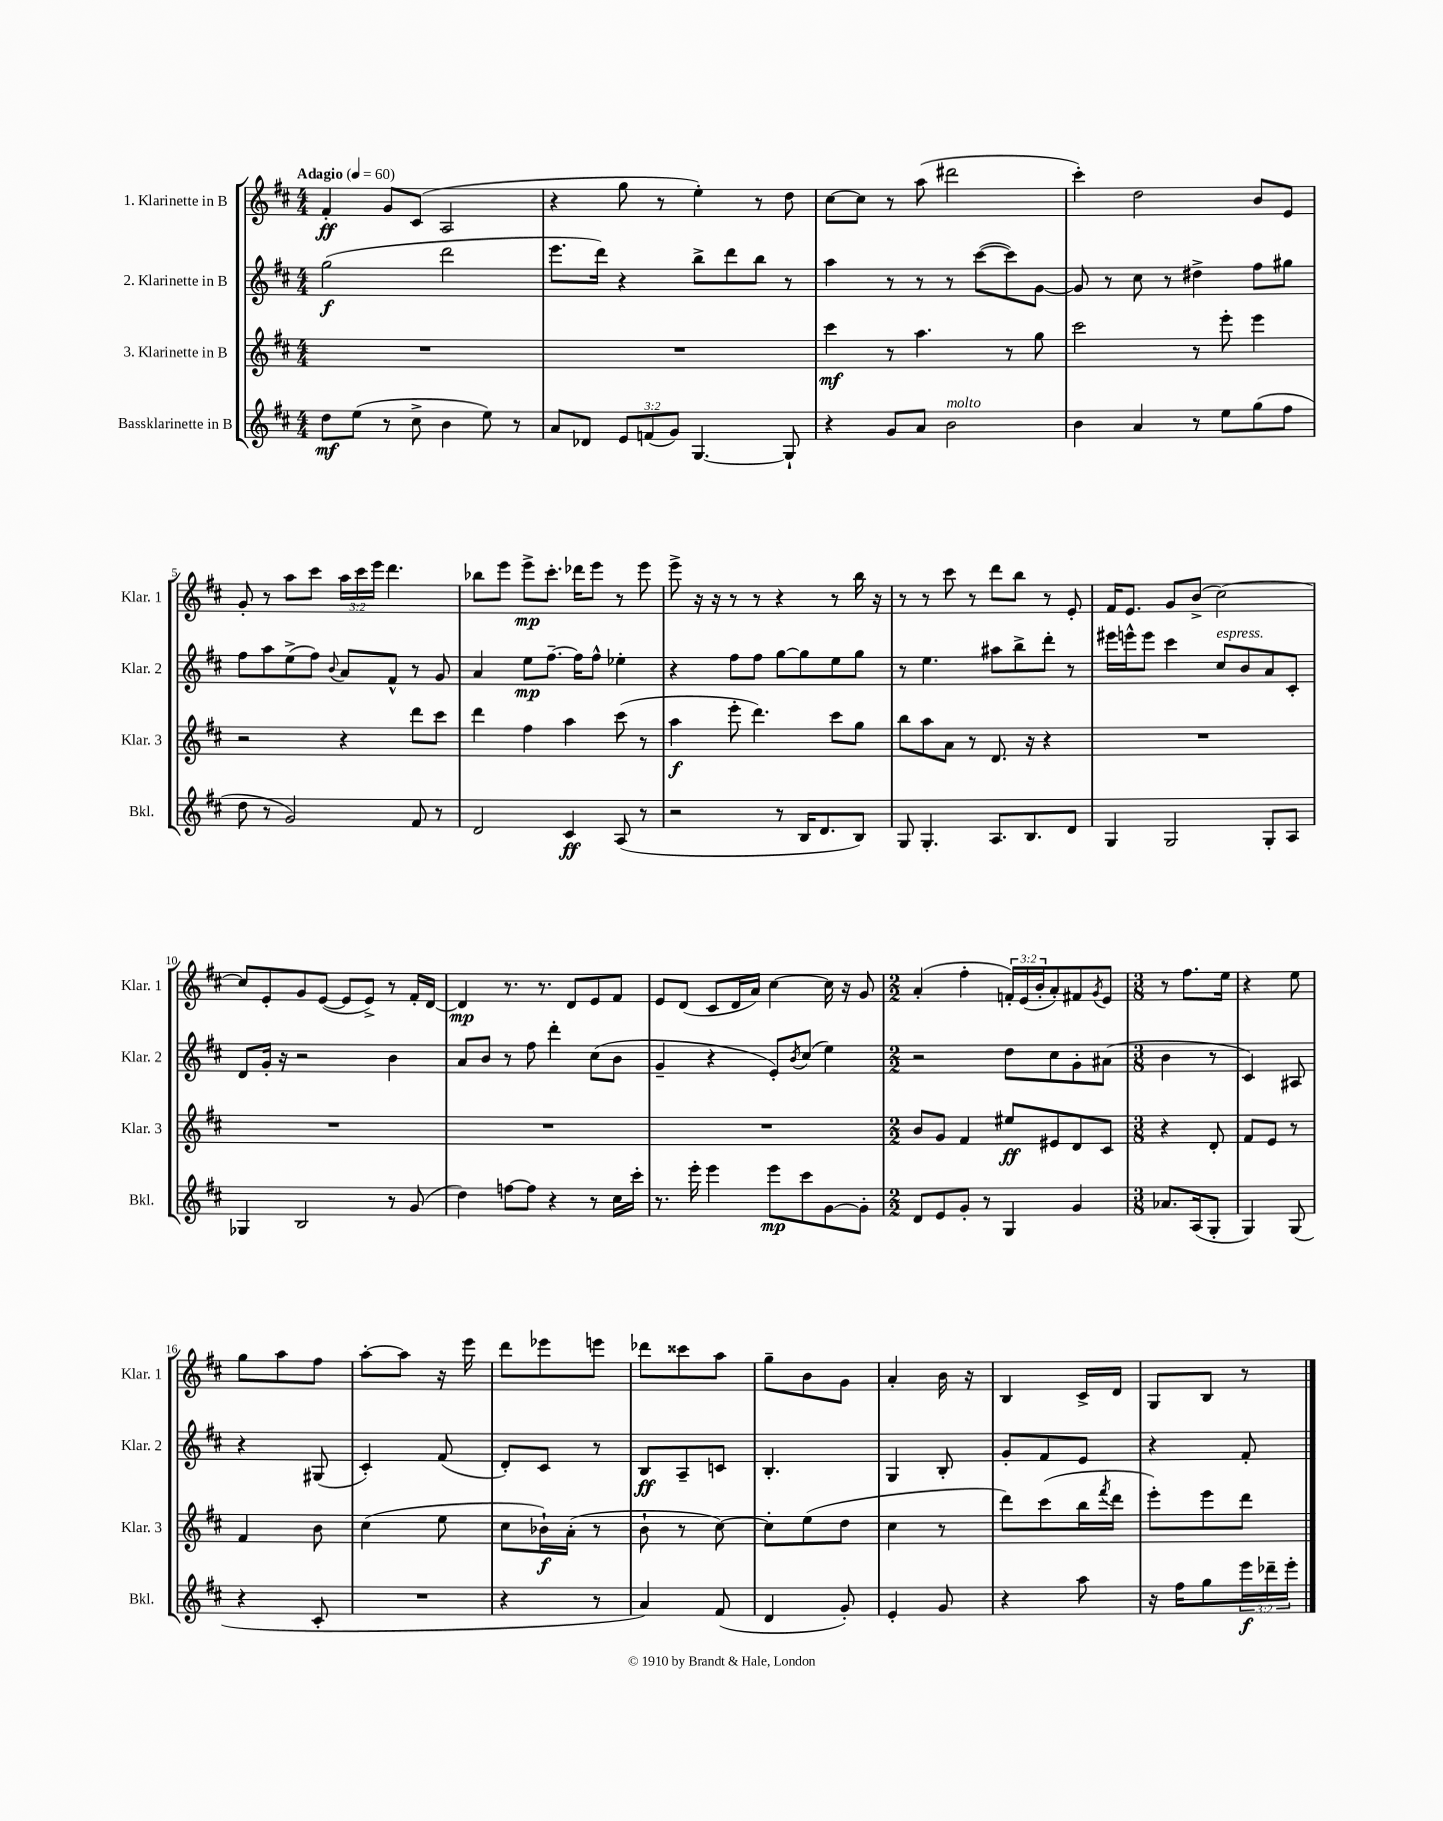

**kern	**kern	**kern	**kern
*staff4	*staff3	*staff2	*staff1
*clefG2	*clefG2	*clefG2	*clefG2
*k[f#c#]	*k[f#c#]	*k[f#c#]	*k[f#c#]
*M4/4	*M4/4	*M4/4	*M4/4
*MM60	*MM60	*MM60	*MM60
8dd	1r	(2gg	4f#'
(8ee	.	.	.
8r	.	.	8g
8cc#^	.	.	(8c#
4b	.	2ddd	2A
8ee)	.	.	.
8r	.	.	.
=	=	=	=
8a	1r	8.eee	4r
8d-	.	.	.
.	.	16ddd)	.
12e	.	4r	8gg
(12f	.	.	.
.	.	.	8r
12g)	.	.	.
[4.G	.	8bb^	4ee')
.	.	8ddd	.
.	.	8bb	8r
8G`]	.	8r	8dd
=	=	=	=
4r	4ccc#	4aa	[8cc#
.	.	.	8cc#]
8g	8r	8r	8r
8a	4.aa	8r	(8aa
2b	.	8r	2ddd#
.	.	([8ccc#	.
.	8r	8ccc#])	.
.	8gg	[8g	.
=	=	=	=
4b	2ccc#	8g]	4ccc#')
.	.	8r	.
4a	.	8cc#	2dd
.	.	8r	.
8r	8r	4dd#^	.
8ee	8eee'	.	.
(8gg	4eee	8ff#	8b
8ff#	.	8gg#	8e
=	=	=	=
8dd	2r	8ff#	8g'
8r	.	8aa	8r
2g)	.	(8ee^	8aa
.	.	8ff#)	8ccc#
.	.	8qqb	.
.	4r	8a	24aa
.	.	.	24ccc#
.	.	.	24eee
.	.	8f#^^	4.ddd
8f#	8ddd	8r	.
8r	8ccc#	8g	.
=	=	=	=
2d	4ddd	4a	8bb-
.	.	.	8eee
.	4ff#	8ee	8eee^
.	.	[8.ff#~	8.ccc#'
4c#	4aa	.	.
.	.	16ff#]	16ddd-
.	.	8ff#^^	8eee
(8A	(8ccc#	4ee-'	8r
8r	8r	.	8eee
=	=	=	=
2r	4aa	4r	8eee^
.	.	.	16r
.	.	.	16r
.	8eee'	8ff#	8r
.	4.ddd)	8ff#	8r
8r	.	[8gg	4r
16B	.	8gg]	.
8.d	.	.	.
.	8ccc#	8ee	8r
8B)	8gg	8gg	16bb
.	.	.	16r
=	=	=	=
8G	8bb	8r	8r
4.G'	8aa	4.ee	8r
.	8a	.	8ccc#
.	8r	.	8r
8.A	8.d	8aa#	8ddd
.	.	8bb^	8bb
8.B	16r	.	.
.	4r	8ddd'	8r
8d	.	8r	8e'
=	=	=	=
4G	1r	16eee#	16f#
.	.	16eee^^	8.e
.	.	8eee	.
2G	.	4ccc#	8g
.	.	.	(8b^
.	.	8cc#	[2cc#)
.	.	8b	.
8G'	.	8a	.
8A	.	8c#'	.
=	=	=	=
4G-	1r	8d	8cc#]
.	.	16g'	8e'
.	.	16r	.
2B	.	2r	8g
.	.	.	([8e
.	.	.	8e]
.	.	.	8e^)
8r	.	4b	8r
(8g	.	.	16f#'
.	.	.	[16d
=	=	=	=
4dd)	1r	8a	4d]
.	.	8b	.
[8ff	.	8r	8.r
8ff]	.	8ff#	.
.	.	.	8.r
4r	.	4ddd'	.
.	.	.	8d
8r	.	(8cc#	8e
16cc#	.	8b	8f#
16ccc#'	.	.	.
=	=	=	=
8.r	1r	4g~	8e
.	.	.	(8d
16eee'	.	.	.
4eee	.	4r	8c#
.	.	.	16d
.	.	.	16a)
8eee	.	8e')	[4cc#
.	.	8qb	.
8ccc#	.	(8cc#	.
[8g	.	4ee)	16cc#]
.	.	.	16r
8g']	.	.	8g
=	=	=	=
*M2/2	*M2/2	*M2/2	*M2/2
8d	8b	2r	(4a'
8e	8g	.	.
8g'	4f#	.	4ff#'
8r	.	.	.
4G	8ee#	8dd	24f')
.	.	.	(24e
.	.	.	24b'
.	8e#	8cc#	8a')
4g	8d	8g'	8f#
.	.	.	8qg
.	8c#	(8a#	8e
=	=	=	=
*M3/8	*M3/8	*M3/8	*M3/8
8.a-	4r	4b	8r
.	.	.	8.ff#
(16A	.	.	.
8G'	8d'	8r	.
.	.	.	16ee
=	=	=	=
4G)	8f#	4c#)	4r
.	8e	.	.
(8G	8r	8A#	8ee
=	=	=	=
4r	4f#	4r	8gg
.	.	.	8aa
8c#'	8b	(8G#	8ff#
=	=	=	=
4.r	(4cc#	4c#')	[8aa'
.	.	.	8aa]
.	8ee	(8f#	16r
.	.	.	16eee
=	=	=	=
4r	8cc#	8d')	8ddd
.	16b-`)	8c#	8eee-
.	(16a'	.	.
8r	8r	8r	8eee
=	=	=	=
4a)	8b`	8B	8ddd-
.	8r	8A~	8ccc##
(8f#	[8cc#)	8c	8aa
=	=	=	=
4d	8cc#']	4.B'	8gg~
.	(8ee	.	8b
8g')	8dd	.	8g
=	=	=	=
4e'	4cc#	4G	4a'
8g	8r	8B'	16b
.	.	.	16r
=	=	=	=
4r	8ddd)	8g'	4B
.	(8ccc#	8f#	.
8aa	16bb	8e	16c#^
.	8qfff#	.	.
.	16ddd	.	16d
=	=	=	=
16r	8eee')	4r	8G
16ff#	.	.	.
8gg	8eee	.	8B
24eee	8ddd	8f#'	8r
24ddd-~	.	.	.
24eee'	.	.	.
==	==	==	==
*-	*-	*-	*-
